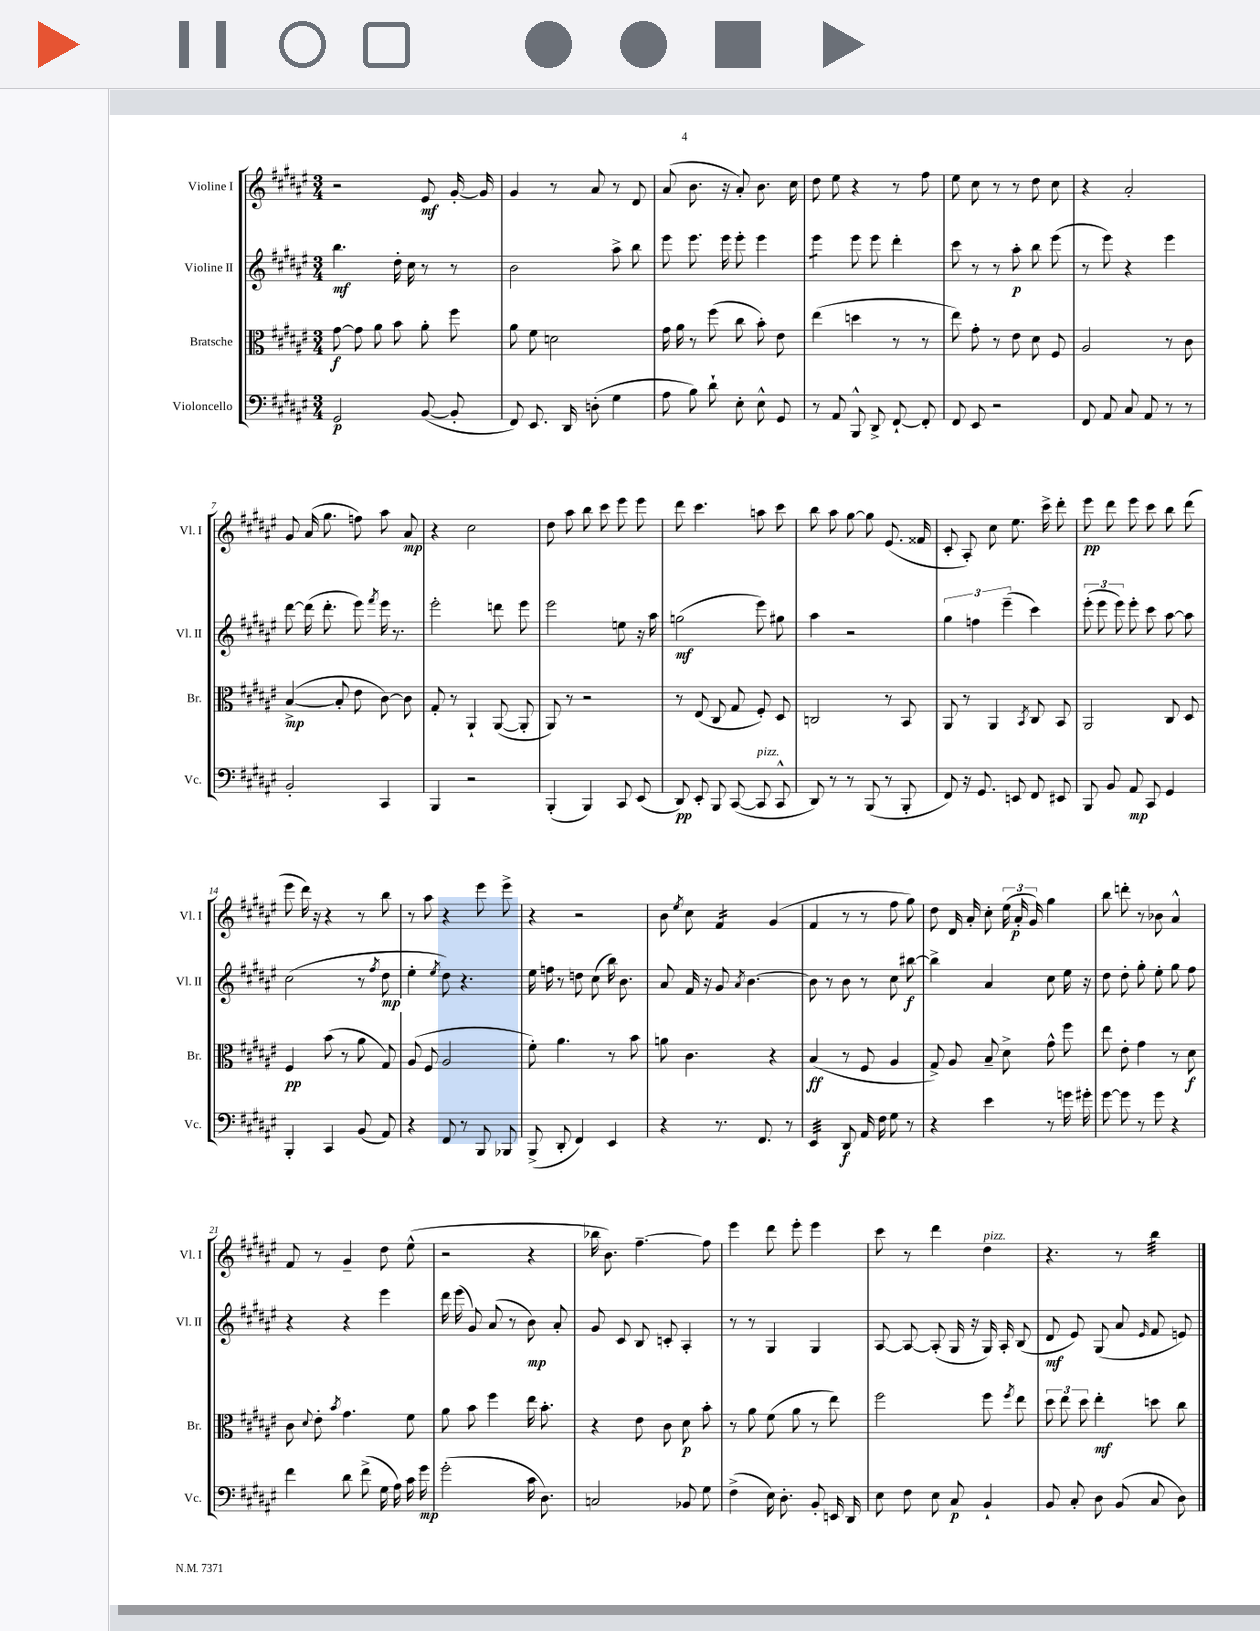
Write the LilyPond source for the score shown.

<<
\new StaffGroup <<
\new Staff = "s0" \with { instrumentName = "Violine I" shortInstrumentName = "Vl. I" } {
    \clef treble \key fis \major \numericTimeSignature \time 3/4
    \autoBeamOff r2 eis'8\mf gis'16~-. gis'16 |
    gis'4 r8 ais'8 r8 dis'8 |
    ais'8( b'8. r16 ais'8-.) b'8. cis''16 |
    dis''8 eis''8 r4 r8 fis''8 |
    eis''8 cis''8 r8 r8 dis''8 cis''8 |
    r4 ais'2-. |
    gis'8 ais'16( gis''8. f''8) ais''8 ais'8\mp |
    r4 cis''2 |
    dis''8 ais''8 b''8 cis'''8 eis'''8 eis'''8 |
    dis'''8 cis'''4. a''8 cis'''8 |
    b''8 ais''8 gis''8~ gis''8 eis'8.( fisis'16 |
    cis'8-. ais8-.) cis''8 eis''8. cis'''16-> dis'''8-. |
    eis'''8\pp dis'''8 eis'''8 cis'''8 b''8 dis'''8( |
    eis'''8 dis'''16) r16 r4 r8 b''8 |
    r8 ais''8 r4 eis'''8 eis'''8-> |
    r4 r2 |
    b'8 \acciaccatura { eis''8 } cis''8 fis'4:16 gis'4( |
    fis'4 r8 r8 fis''8 gis''8) |
    dis''8 dis'16 ais'16-. cis''8-. \tuplet 3/2 { eis''16( ais'16-.\p gis'16) } gis''4 |
    b''8 d'''8-. r8 bes'8 ais'4-^ |
    fis'8 r8 gis'4-- dis''8 eis''8-^( |
    r2 r4 |
    bes''16 b'8.) fis''4.~-- fis''8 |
    eis'''4 dis'''8 eis'''8-. eis'''4 |
    cis'''8 r8 dis'''4 dis''4^\markup { \italic "pizz." } |
    r4. r8 b''4:32 \bar "|." |
}
\new Staff = "s1" \with { instrumentName = "Violine II" shortInstrumentName = "Vl. II" } {
    \clef treble \key fis \major \numericTimeSignature \time 3/4
    \autoBeamOff b''4.\mf dis''16-. cis''16 r8 r8 |
    b'2 ais''8-> b''8 |
    eis'''8 eis'''8. eis'''16 eis'''8-. eis'''4 |
    eis'''4:8 eis'''8 eis'''8 dis'''4-. |
    cis'''8 r8 r8 ais''8-.\p b''8 eis'''8( |
    r8 eis'''8) r4 eis'''4 |
    dis'''8~ dis'''16( dis'''8.-. eis'''8) \acciaccatura { fis'''8 } eis'''16 r8. |
    eis'''2-. d'''8 eis'''8 |
    eis'''2 e''8 r16 ais''16 |
    g''2\mf( eis'''8) gis''8 |
    ais''4 r2 |
    \tuplet 3/2 { gis''4 f''4 eis'''4--( } cis'''4) |
    \tuplet 3/2 { eis'''8-.( eis'''8 eis'''8) } eis'''8-. cis'''8 ais''8~ ais''8 |
    cis''2( r8 \acciaccatura { fis''8 } dis''8\mp |
    eis''4-. \acciaccatura { eis''8 } dis''8) r4. |
    eis''16 f''16 r8 d''8 cis''8( b''16) b'8. |
    ais'8 fis'16 r16 gis'8 \acciaccatura { ais'8 } b'4.~ |
    b'8 r8 b'8 r8 cis''8 bis''8~\f |
    bis''4-> ais'4 cis''8 eis''16 r16 |
    dis''8 dis''8-. gis''8-. eis''8-. gis''8 fis''8 |
    r4 r4 eis'''4 |
    dis'''16 eis'''16( gis'8) ais'8( r8 b'8\mp) ais'8-. |
    gis'8 cis'8 b8 c'8-. ais4-. |
    r8 r8 gis4 gis4 |
    ais8~ ais8~ ais8-.( gis16 r16 gis16) ais16-. b8( |
    dis'8\mf eis'8) gis8( ais'8 \grace { eis'16 } fis'8 e'8) \bar "|." |
}
\new Staff = "s2" \with { instrumentName = "Bratsche" shortInstrumentName = "Br." } {
    \clef alto \key fis \major \numericTimeSignature \time 3/4
    \autoBeamOff gis'8~\f gis'8 ais'8 b'8 ais'8-. fis''8 |
    ais'8 fis'8 d'2 |
    gis'16 ais'16 r8 fis''8( cis''8 b'8-.) eis'8 |
    eis''4( d''4 r8 r8 |
    eis''8) gis'8-. r8 eis'8 dis'8 fis8 |
    ais2 r8 cis'8 |
    b4~->\mp( b8-. eis'8 cis'8~) cis'8 |
    gis8-. r8 ais,4-! ais,8~( ais,8-. |
    ais,8) r8 r2 |
    r8 eis8( cis8 gis8 fis8-.) dis8 |
    c2 r8 b,8 |
    ais,8 r8 ais,4 \acciaccatura { b,8 } cis8 b,8 |
    ais,2 cis8 dis8 |
    fis4\pp b'8( r8 ais'8 gis8) |
    ais8( fis8 ais2 |
    fis'8-.) ais'4. r8 b'8 |
    a'8 cis'4. r4 |
    b4\ff( r8 fis8 ais4 |
    gis8->) ais8 b8-- dis'8-> gis'8-^ fis''8 |
    eis''8 eis'8-. gis'4 r8 dis'8\f |
    cis'8 \appoggiatura { dis'8 } eis'8-. \acciaccatura { b'8 } gis'4. fis'8 |
    ais'8 b'8 fis''4 eis''16 b'8.-. |
    r4 eis'8 cis'8 dis'8\p b'8-. |
    r8 ais'8 fis'8( ais'8 r8 eis''8) |
    fis''2 fis''8 \acciaccatura { fis''8 } eis''8 |
    \tuplet 3/2 { dis''8 eis''8 dis''8 } eis''4-.\mf d''8 cis''8 \bar "|." |
}
\new Staff = "s3" \with { instrumentName = "Violoncello" shortInstrumentName = "Vc." } {
    \clef bass \key fis \major \numericTimeSignature \time 3/4
    \autoBeamOff gis,2\p b,8~( b,8-. |
    fis,8) eis,8. dis,16 d8-.( gis4 |
    ais8 b8) dis'8-! eis8-. eis8-^ gis,8 |
    r8 ais,8 b,,8-^ dis,8-> fis,8~-! fis,8-. |
    fis,8 eis,8 r2 |
    fis,8 ais,8 cis8 ais,8 r8 r8 |
    b,2-. cis,4 |
    b,,4 r2 |
    b,,4-.( b,,4) cis,8 eis,8( |
    dis,8\pp) eis,8-. b,,8 cis,8~( cis,8^\markup { \italic "pizz." } cis,8-^ |
    dis,8) r8 r8 b,,8( r8 b,,8-. |
    fis,8) r16 gis,8. e,8 fis,8 eis,8 |
    b,,8 b,8 ais,8\mp cis,8 gis,4 |
    b,,4-. cis,4 b,8( ais,8) |
    r4 fis,8 r8 b,,8 bes,,8 |
    b,,8->( dis,8-. fis,4) eis,4 |
    r4 r8. fis,8. r8 |
    eis,4:32 dis,8\f ais,16 fis16 gis8 r8 |
    r4 eis'4 r8 g'16 gis'16-. |
    gis'8~ gis'8 r8 gis'8 r4 |
    fis'4 dis'8 fis'8->( gis16 ais16) cis'16 gis'16\mp |
    gis'2-.( cis'16 dis8.) |
    c2 bes,8 gis8 |
    fis4->( eis16) dis8.-. b,8-. e,16 dis,16 |
    eis8 fis8 eis8 cis8\p b,4-! |
    b,8 cis8-. dis8 b,8( cis8 dis8) \bar "|." |
}
>>
>>
